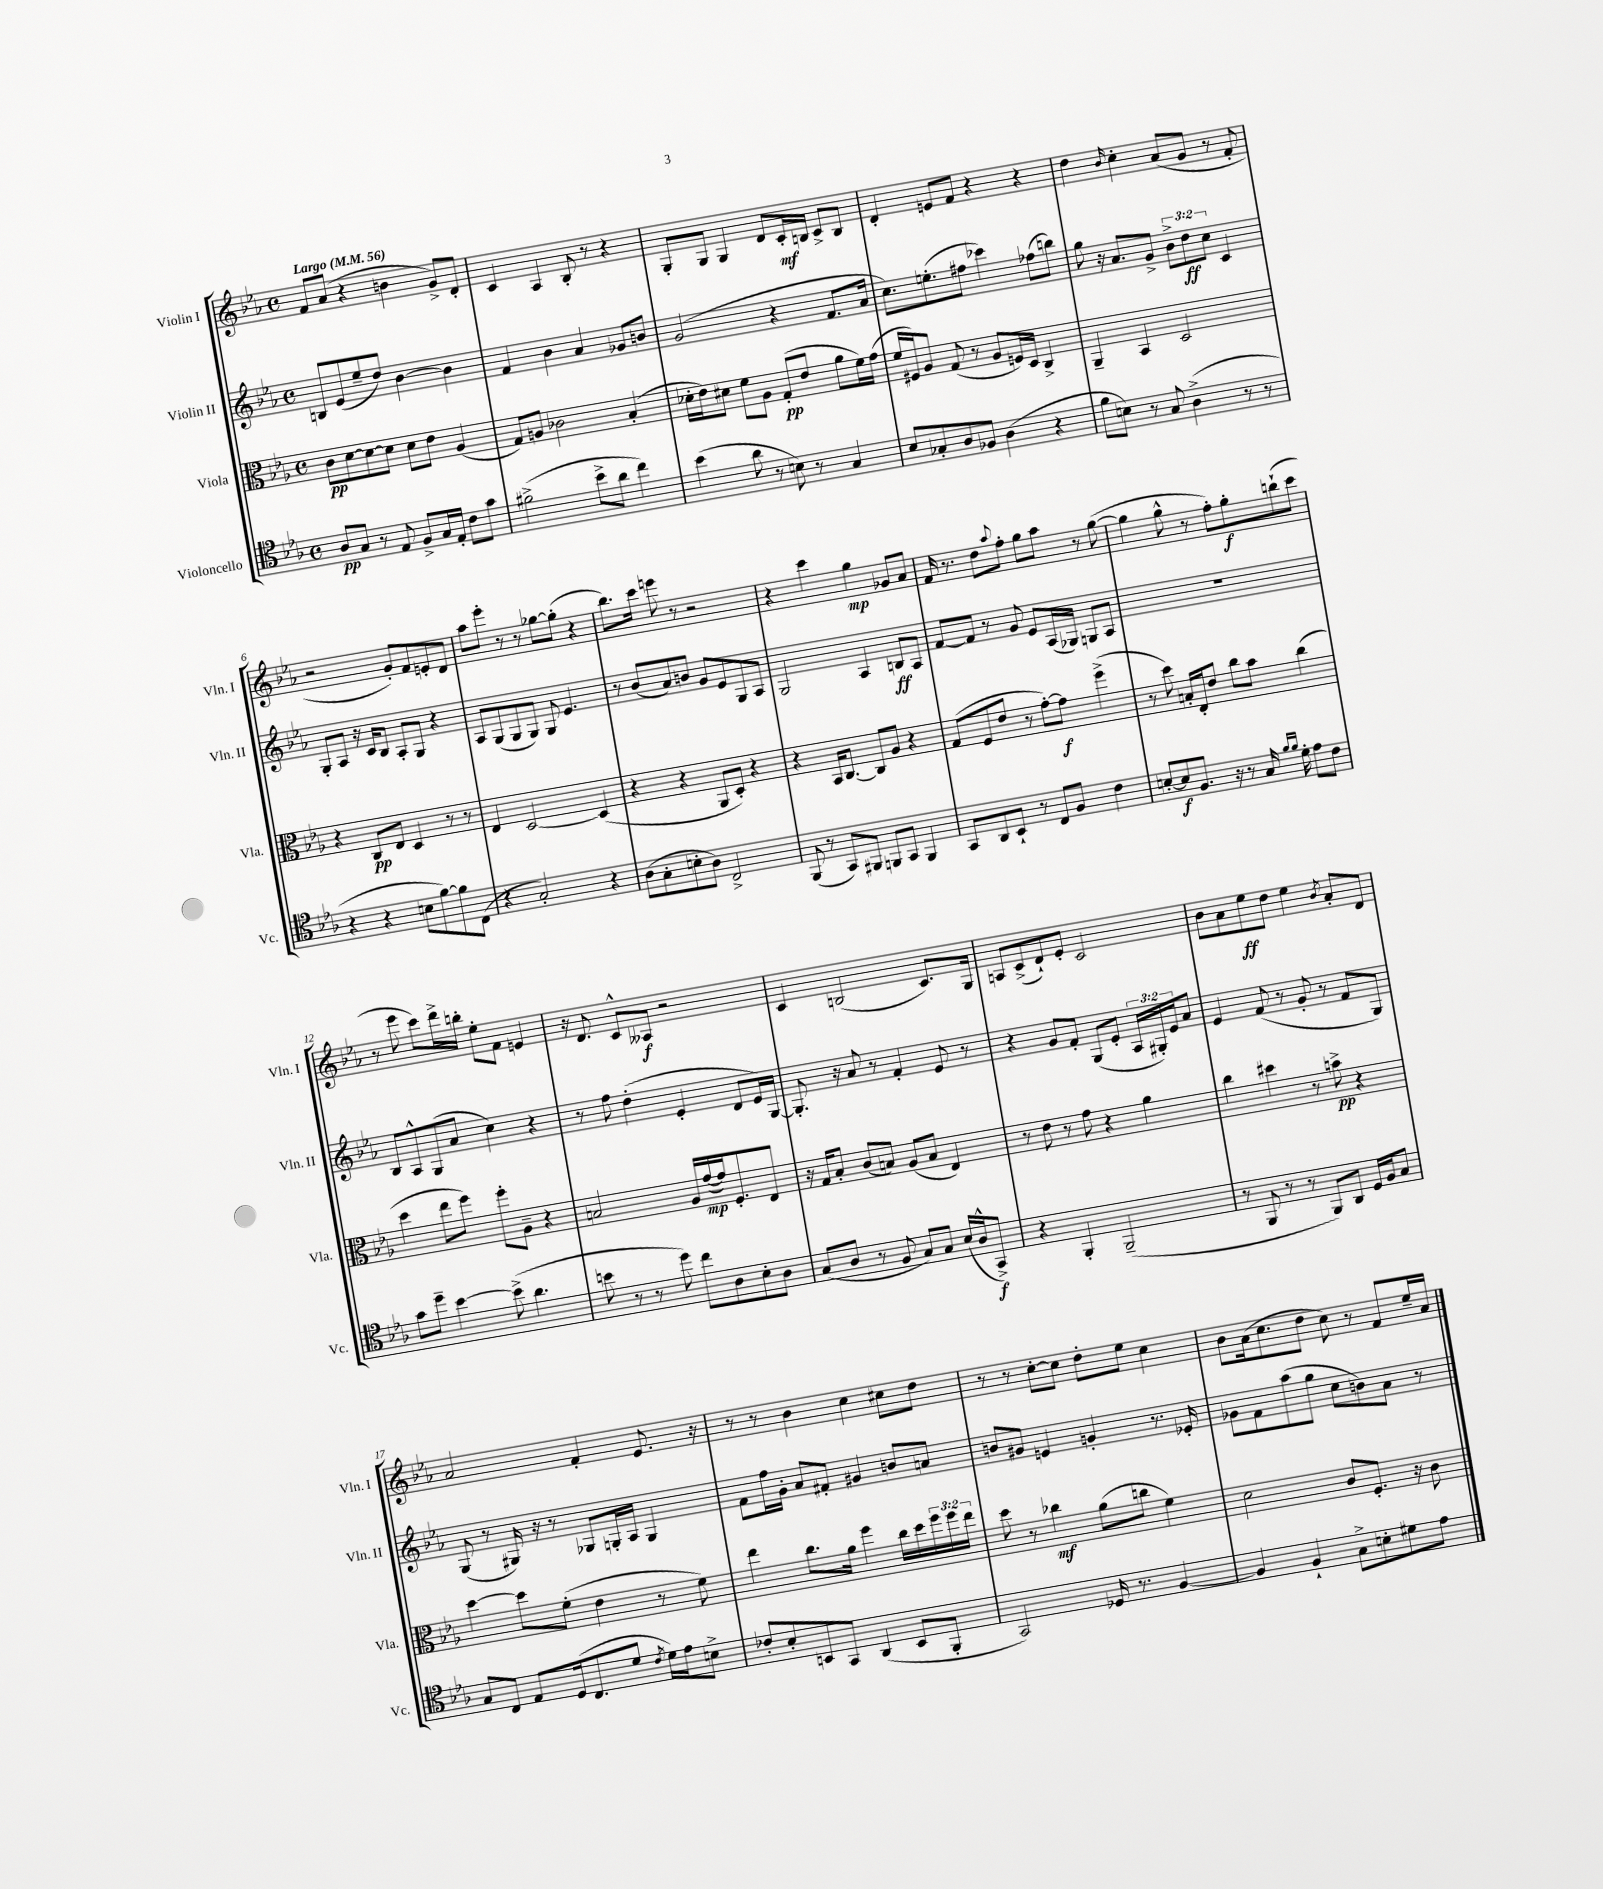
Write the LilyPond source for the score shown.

<<
\new StaffGroup <<
\new Staff = "s0" \with { instrumentName = "Violin I" shortInstrumentName = "Vln. I" } {
    \clef treble \key ees \major \defaultTimeSignature \time 4/4 \tempo "Largo" 4 = 56
    f'8 aes'8( r4 b'4 g'8->) d'8-. |
    c'4 aes4 bes8-. r8 r4 |
    g8-. g8 g4 d'8 c'16-.\mf b16 c'8-> b8 |
    d'4-. e'8 f'8 r4 r4 |
    d''4 \grace { bes'16 } c''4-. aes'8( g'8 r8 f'8-. |
    r2 g'8-.) f'8 e'8-. d'8 |
    aes''8 ees'''8-. r8 r8 ges''8~ ges''8-.( r4 |
    bes''8.) c'''16 e'''8 r8 r2 |
    r4 c'''4 g''4\mp ges'8 aes'8 |
    f'16 r8. d''8 \appoggiatura { aes''8 } f''8-. g''8 aes''8 r8 g''8~( |
    g''4 g''8-^ r8 f''8-.) g''8-.\f b''8-!( c'''8 |
    r8 ees'''8 c'''8) d'''16-> b''16-. ees''8-. f'8 e'4 |
    r16 d'8. c'8-^ aeses8\f r2 |
    c'4 b2( c'8.) g16 |
    a8 c'8->( d'8-!) ees'8-. c'2 |
    bes'8 aes'8 ees''8\ff d''8 ees''4 \acciaccatura { bes'8 } aes'8-. d'8 |
    aes'2 f'4-. ees'8. r16 |
    r8 r8 bes'4 c''4 cis''8 d''8 |
    r8 r8 c''8~-. c''8 d''8-. ees''8 c''4 |
    bes'8 aes'16( c''8. d''8 c''8) r8 f'8 ees''16-- aes'16 \bar "|." |
}
\new Staff = "s1" \with { instrumentName = "Violin II" shortInstrumentName = "Vln. II" } {
    \clef treble \key ees \major \defaultTimeSignature \time 4/4 \override Staff.TupletNumber.text = #tuplet-number::calc-fraction-text
    b8 ees'8( ees''8-- d''8) bes'4~ bes'4 |
    f'4 bes'4 aes'4 ges'8 b'8 |
    g'2( r4 f'8. aes'16 |
    c''8.) e''8.-.( fis''8 ces'''4) fes''8( b''8) |
    g''8 r16 aes'8. g'8-> \tuplet 3/2 { bes'8-> d''8\ff c''8 } c'4 |
    g8-. aes8 r16 c'16 bes8 aes8-. g8 r4 |
    aes8 g8( g8 g8) g8 ees'4. |
    r8 bes'8( aes'8) b'8 g'8 ees'8 g8 aes8 |
    g2 aes4 b8\ff aes8 |
    f'8~ f'8 r8 g'8 ees'8 aes16( ges16) g8 aes8 |
    R1 |
    bes8 aes8-^ g8( aes'8 c''4) r4 |
    r8 f''8 d''4-.( ees'4-. d'8 ees'16) g16~ |
    g8.-. r16 aes'8 r8 f'4-. ees'8 r8 |
    r4 g'8 f'8-. g8( ees'8-. \tuplet 3/2 { aes16 gis16-.) ees'16 } aes'8 |
    ees'4 f'8( r8 g'8-. r8 f'8 g8) |
    g8( r8 gis16) r16 r8 ges8 g16-. aes16 g4 |
    f'8 f''16 g'16-. aes'8 fis'8-. gis'4 b'8 a'8 |
    b'8 gis'8 e'4 g'4-. r8. ees'16-. |
    ges'8 f'8 aes''8( g''8 c''8 b'8) aes'8 r8 \bar "|." |
}
\new Staff = "s2" \with { instrumentName = "Viola" shortInstrumentName = "Vla." } {
    \clef alto \key ees \major \defaultTimeSignature \time 4/4 \override Staff.TupletNumber.text = #tuplet-number::calc-fraction-text
    c'8\pp d'8~ d'8~ d'8 d'8 ees'8 aes4( |
    g8) a8 ces'2 bes4-.( |
    des'16-. ees'16) dis'8 f'8 aes8 g8-.\pp( ees'8 aes'8 f'16) g'16( |
    f'16 fis16) aes8 g8( r8 aes8 f16) d16 c4-> |
    aes,4-- bes,4 d2 |
    r4 c8\pp ees8 d4 r8 r8 |
    ees4 d2~ d4( |
    r4 r4 aes,8 d8-.) r4 |
    r4 bes,16 c8.~ c8 aes8 r4 |
    g8( f8 ees'8 r8 g'8~-.) g'8\f f''4->( |
    r8 d''8) b16-. ees16-. ees'8 c''8 bes'8 c''4( |
    d''4 ees''8 f''8) f''8-. aes8-- r4 |
    b2 aes16 g'16~\mp( g'16) f8.-. ees8 |
    r16 g16 bes8-. c'8( b8) aes8( b8 ees4) |
    r8 ees'8 r8 g'8 r4 aes'4 |
    c''4 dis''4 r8 b'8->\pp r4 |
    d''4~ d''8 f'8-.( ees'4 r8 f'8) |
    ees''4 c''8. aes'16 f''4 c''16 d''16 \tuplet 3/2 { f''16 f''16 ees''16 } |
    d''8 r8 ces''4\mf aes'8( c''8 f'4) |
    d'2 c'8 f8.-. r16 c'8 \bar "|." |
}
\new Staff = "s3" \with { instrumentName = "Violoncello" shortInstrumentName = "Vc." } {
    \clef tenor \key ees \major \defaultTimeSignature \time 4/4
    aes8\pp g8 r8 ees8 f8-> g16 ees16-. c'8 g'8 |
    fis'2->( bes'8-> aes'8 c''4) |
    bes'4( aes'8 r8 b8) r8 g4 |
    bes8 ges8-. aes8 fes8 aes4( r4 |
    f'8 b8) r8 g8 aes4->( r8 r8 |
    r4 r4 b8 f'8~) f'8 c8( |
    r4 g2-.) r4 |
    aes8( g8-. b8-. aes8) c2-> |
    f,8( r8 g,8) fis,8 f,8 g,8 f,4 |
    g,8 aes,8 bes,8-! r8 c8 f8 c'4 |
    b8~-. b8\f f8. r16 r8 g16 \grace { f'16 f'16 } d'16-. ees'8 c'8 |
    g'8 d''8-- bes'4~ bes'8->( aes'4. |
    b'8 r8 r8 d''8) c''8 aes8 bes8-. aes8 |
    g8( aes8 r8 f8 g8) g8 bes16( aes16-^ g,8->\f) |
    r4 f,4-. f,2--( |
    r8 f,8 r8 r8 f,8) aes,8 d16 f16 g8 |
    g8 c8 ees8 d16( c8. d'8 \acciaccatura { c'8 } d'16) ees'16 b8-> |
    ces'8-. bes8-. b,8 g,8 aes,4( b,8 f,8-. |
    g,2) des16 r8. f4~ |
    f4 f4-! g8-> b8-. dis'8 ees'8 \bar "|." |
}
>>
>>
